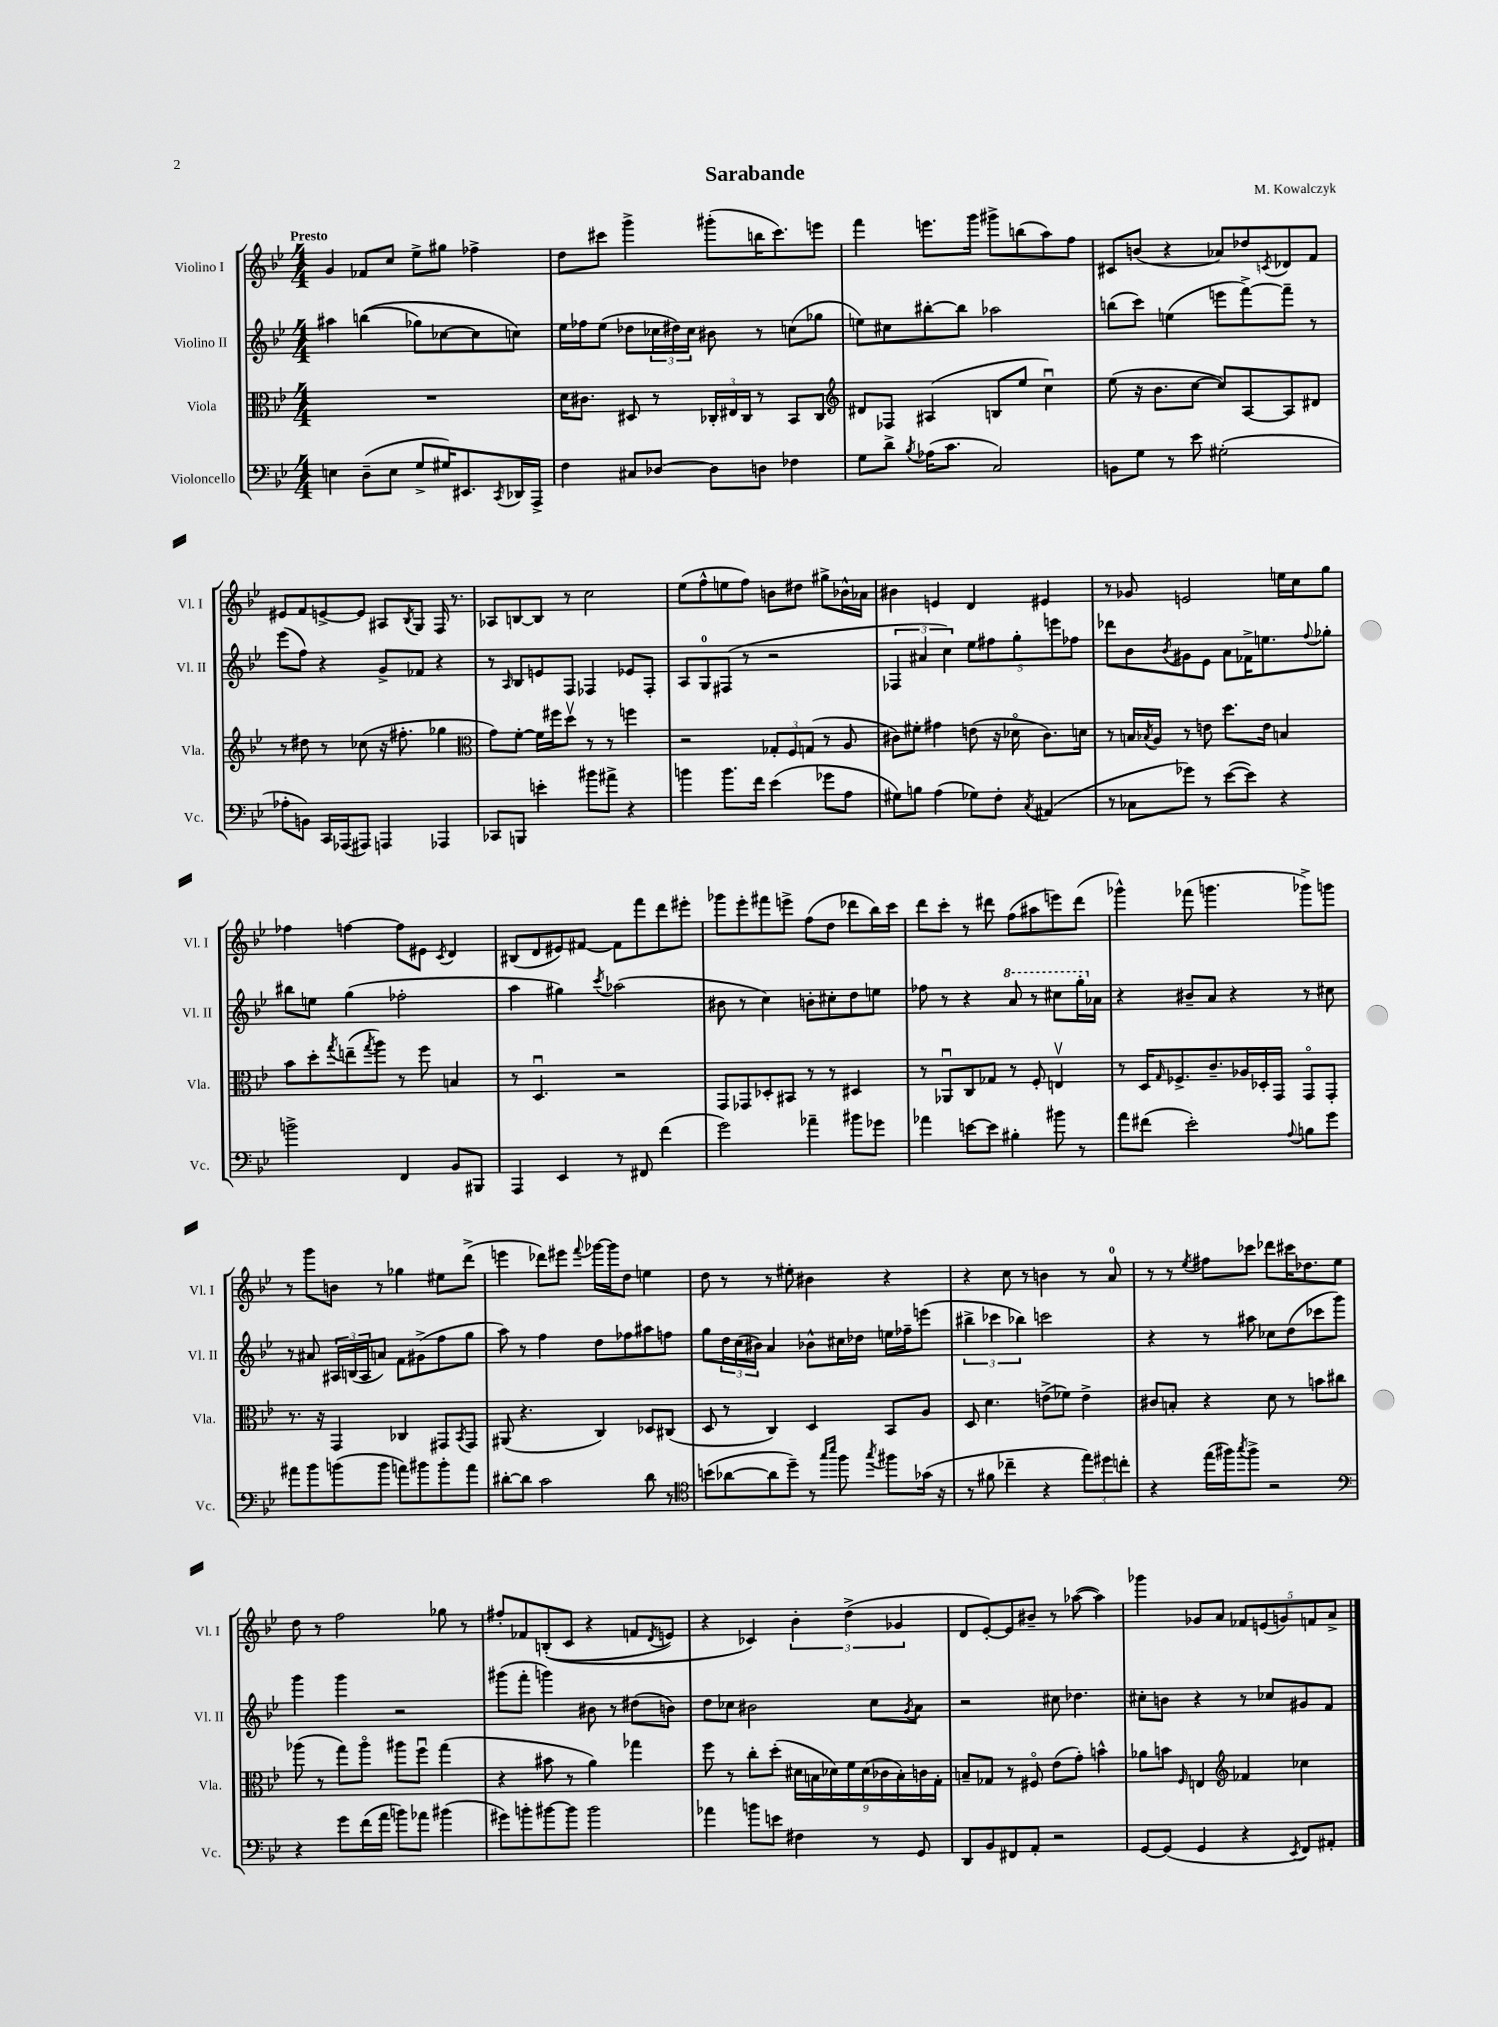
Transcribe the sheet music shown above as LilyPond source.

\header { title = "Sarabande" composer = "M. Kowalczyk" }
<<
\new StaffGroup <<
\new Staff = "s0" \with { instrumentName = "Violino I" shortInstrumentName = "Vl. I" } {
    \clef treble \key bes \major \numericTimeSignature \time 4/4 \tempo "Presto"
    g'4 fes'8 c''8 ees''8-> gis''8 fes''4-> |
    d''8 cis'''8 g'''4-> gis'''8-.( b''16 cis'''8.) e'''8 |
    f'''4 e'''8. g'''16 gis'''8-> b''8( a''8) f''8 |
    cis'8 b'8( r4 aes'8) des''8 \acciaccatura { c'8 } des'8 f'8 |
    eis'8 f'8 e'8~-> e'8 ais8 \acciaccatura { bes8 } g8 f16 r8. |
    aes8 b8~ b8 r8 c''2 |
    ees''8( f''8-^ e''8 f''8) b'8 dis''8 gis''8-> bes'16-^ aes'16 |
    bis'4 e'4 d'4 eis'4 |
    r8 ges'8 e'2 e''16 c''16 g''8 |
    fes''4 f''4~ f''8 eis'8 \acciaccatura { c'8 } d'4 |
    bis8( d'8 eis'8) fis'8~ fis'8 f'''8 d'''8 eis'''8-. |
    ges'''8 ees'''8-. fis'''8 e'''8-> f''8( d''8 des'''8 bes''16) c'''16 |
    d'''8 c'''8-. r8 dis'''8 f''8( ais''8 e'''8) dis'''8( |
    ges'''4-^) fes'''8( g'''4. ges'''8->) g'''8 |
    r8 g'''8 b'8 r8 ges''4 eis''8 d'''8->( |
    e'''4 des'''8) eis'''8 \appoggiatura { f'''8 } ges'''16~ ges'''16 d''8 e''4 |
    d''8 r8 r8 eis''8-. bis'4 r4 |
    r4 c''8 r8 b'4 r8 a'8-0 |
    r8 r8 \acciaccatura { ees''8 } fis''8 ces'''8 des'''8 cis'''16 des''8. ees''8 |
    d''8 r8 f''2 ges''8 r8 |
    fis''8-. fes'8 b8-.(\( c'8 r4 f'8 \acciaccatura { d'8 } e'8) |
    r4 ces'4\) \tuplet 3/2 { bes'4-. d''4->( ges'4 } |
    d'8 ees'8~-.) ees'8 bis'8-- r8 aes''8~( aes''4) |
    ges'''4 ges'8 a'8 \tuplet 5/4 { fes'8 e'8( g'8) f'8 a'8-> } \bar "|." |
}
\new Staff = "s1" \with { instrumentName = "Violino II" shortInstrumentName = "Vl. II" } {
    \clef treble \key bes \major \numericTimeSignature \time 4/4
    ais''4 b''4(\( ges''8) ces''8~ ces''8 c''8\) |
    ees''16 fes''16 ees''8( des''8 \tuplet 3/2 { ces''16 dis''16) ces''16 } bis'8 r8 c''8( ges''8 |
    e''8) cis''8 bis''8~-. bis''8 aes''2 |
    b''8( c'''8) e''4( e'''8 f'''8~->) f'''8-- r8 |
    ees'''8( f''8) r4 g'8-> fes'8 r4 |
    r8 \grace { a16 } bes8 e'8 f8 fes4 ees'8 fes8-. |
    a8 g8-0 fis8( r8 r2 |
    \tuplet 3/2 { fes4 ais'4 c''4) } \tuplet 5/4 { ees''8 fis''8 g''8-. e'''8 fes''8 } |
    des'''8 bes'8 \acciaccatura { bes'8 } gis'8 ees'8 a'8 fes'16-> e''8. \appoggiatura { f''8 } ges''8-. |
    bis''8 e''8 g''4( fes''2-. |
    a''4 gis''4) \acciaccatura { c'''8 } aes''2( |
    bis'8 r8 c''4) b'8-. cis''8-. d''8 e''8 |
    fes''8 r8 r4 \ottava #1 a''8 r8 cis'''8 g'''16-. \ottava #0 aes'16 |
    r4 bis'8-- a'8 r4 r8 cis''8 |
    r8 ais'8 \tuplet 3/2 { ais16 b16( ais16 } a'8) f'8 gis'8->( f''8 g''8 |
    a''8) r8 f''4 d''8 fes''8 ais''8 f''8 |
    g''8 \tuplet 3/2 { d''16 c''16( bis'16) } a'4 bes'8-^ cis''16 des''16 e''16 fes''16-- e'''8( |
    \tuplet 3/2 { bis''4-> ces'''4 bes''4) } c'''2 |
    r4 r8 ais''8 ces''8 d''8( ces'''8 g'''8) |
    g'''4 g'''4 r2 |
    gis'''8( f'''8-. g'''4) bis'8 r8 dis''8( b'8) |
    d''8 ces''8 bis'2 ces''8 \acciaccatura { g'8 } a'8 |
    r2 cis''8 des''4. |
    cis''8-. b'8 r4 r8 ces''8 gis'8 f'8 \bar "|." |
}
\new Staff = "s2" \with { instrumentName = "Viola" shortInstrumentName = "Vla." } {
    \clef alto \key bes \major \numericTimeSignature \time 4/4
    R1 |
    d'16 cis'8. dis8 r8 \tuplet 3/2 { ces16-. eis16 ces16 } r8 bes,8 ces8 |
    \clef treble dis'8 fes8 ais4( b8 ees''8 c''4\downbow) |
    ees''8( r16 bes'8. c''8~ c''8) a8~ a8 dis'8 |
    r8 dis''8 r8 ces''8( r16 fis''8.-. ges''4 |
    \clef alto g'8) f'8~-. f'16 fis''16 d''8\upbow r8 r8 f''4 |
    r2 \tuplet 3/2 { ges8-. f8 g8( } r8 a8 |
    cis'8) fis'8-. gis'4 e'8( r16 des'16\flageolet cis'8.) d'16 |
    r8 b16 \acciaccatura { bes8 } a16 r8 e'8 d''8. e'16 b4 |
    bes'8 d''8-. \acciaccatura { g''8 } e''8--( \acciaccatura { g''8 } a''8) r8 f''8 b4 |
    r8 d4.\downbow r2 |
    g,8 ges,8 des8-. bis,8 r8 r8 dis4 |
    r8 aes,8\downbow c8 ges8 r8 f8-. e4\upbow |
    r8 d16 \grace { g16 } fes8.-> c'8.-- aes16 des16-. g,16 g,8\flageolet g,8-. |
    r8. r16 g,4 ces4 gis,8 \acciaccatura { bes,8 } gis,8 |
    ais,8( r4. c4) des8 cis8( |
    d8 r8 c4) d4 bes,8 a8 |
    d8 d'4. e'8->( fes'8) e'4-> |
    cis'8 b8-. r4 d'8 r8 b'8 cis''8 |
    aes''8( r8 g''8) aes''8\flageolet ais''8 f''8\downbow g''4( |
    r4 bis'8 r8 a'4) ges''4 |
    f''8 r8 c''8-. d''8-.( \tuplet 9/8 { dis'16 b16 des'16) f'16 des'16( ces'16 b16-.) c'16 g16-. } |
    b8-- ges8 r8 fis8\flageolet ees'8( g'8-.) b'4-^ |
    aes'8 b'8 \grace { f16 } e4 \clef treble fes'4 ces''4 \bar "|." |
}
\new Staff = "s3" \with { instrumentName = "Violoncello" shortInstrumentName = "Vc." } {
    \clef bass \key bes \major \numericTimeSignature \time 4/4
    e4 d8--( e8 g8-> gis16) eis,8. \acciaccatura { c,8 } des,16 a,,16-> |
    f4 cis8 des8~ des8 d8 fes4 |
    g8 d'8-> \acciaccatura { bes8 } aes16( c'8. c2) |
    b,8 g8 r8 ees'8 gis2-.( |
    aes8-. b,8) c,16 aes,,16( ais,,8) a,,4 aes,,4 |
    ces,8 b,,8 e'4-. bis'8 ais'8-> r4 |
    b'4 b'8. f'16 ees'4( ges'8 a8 |
    gis8) b8 a4( ges8) f8-. \acciaccatura { c8 } ais,4( |
    r8 ces8 ges'8) r8 ees'8~( ees'8) r4 |
    b'2-> f,4 bes,8 bis,,8 |
    a,,4 ees,4 r8 fis,8 f'4( |
    g'2) aes'4-- bis'8 ges'8 |
    aes'4 e'8~ e'8 bis4-. bis'8 r8 |
    a'8 fis'8( ees'2-.) \appoggiatura { a8 } b8 g'8 |
    ais'8 bes'8 b'8( b'8 a'8) bis'8 bis'8-. a'8 |
    dis'8~-. dis'8 c'2 dis'8 r8 |
    \clef tenor b'8( aes'8~ aes'8 d''8--) r8 \grace { g''16 bes''16 } f''8 \acciaccatura { g''8 } fis''8 ges'16( r16 |
    r8 fis'8 ces''4-- r4 \tuplet 3/2 { ees''8) dis''8 c''8-. } |
    r4 ees''16( fis''16) \acciaccatura { g''8 } fis''8-> r2 |
    \clef bass r4 g'8 f'16( a'16 b'8) aes'8 bis'4( |
    gis'8) b'8-. bis'8~ bis'8 bis'2 |
    aes'4 b'8 e'8 fis4 r8 g,8 |
    d,8 bes,8 fis,8 a,8-. r2 |
    g,8~ g,8( g,4 r4 \acciaccatura { ees,8 } f,8) ais,8-. \bar "|." |
}
>>
>>
\layout { \context { \Score \remove "Bar_number_engraver" } }
